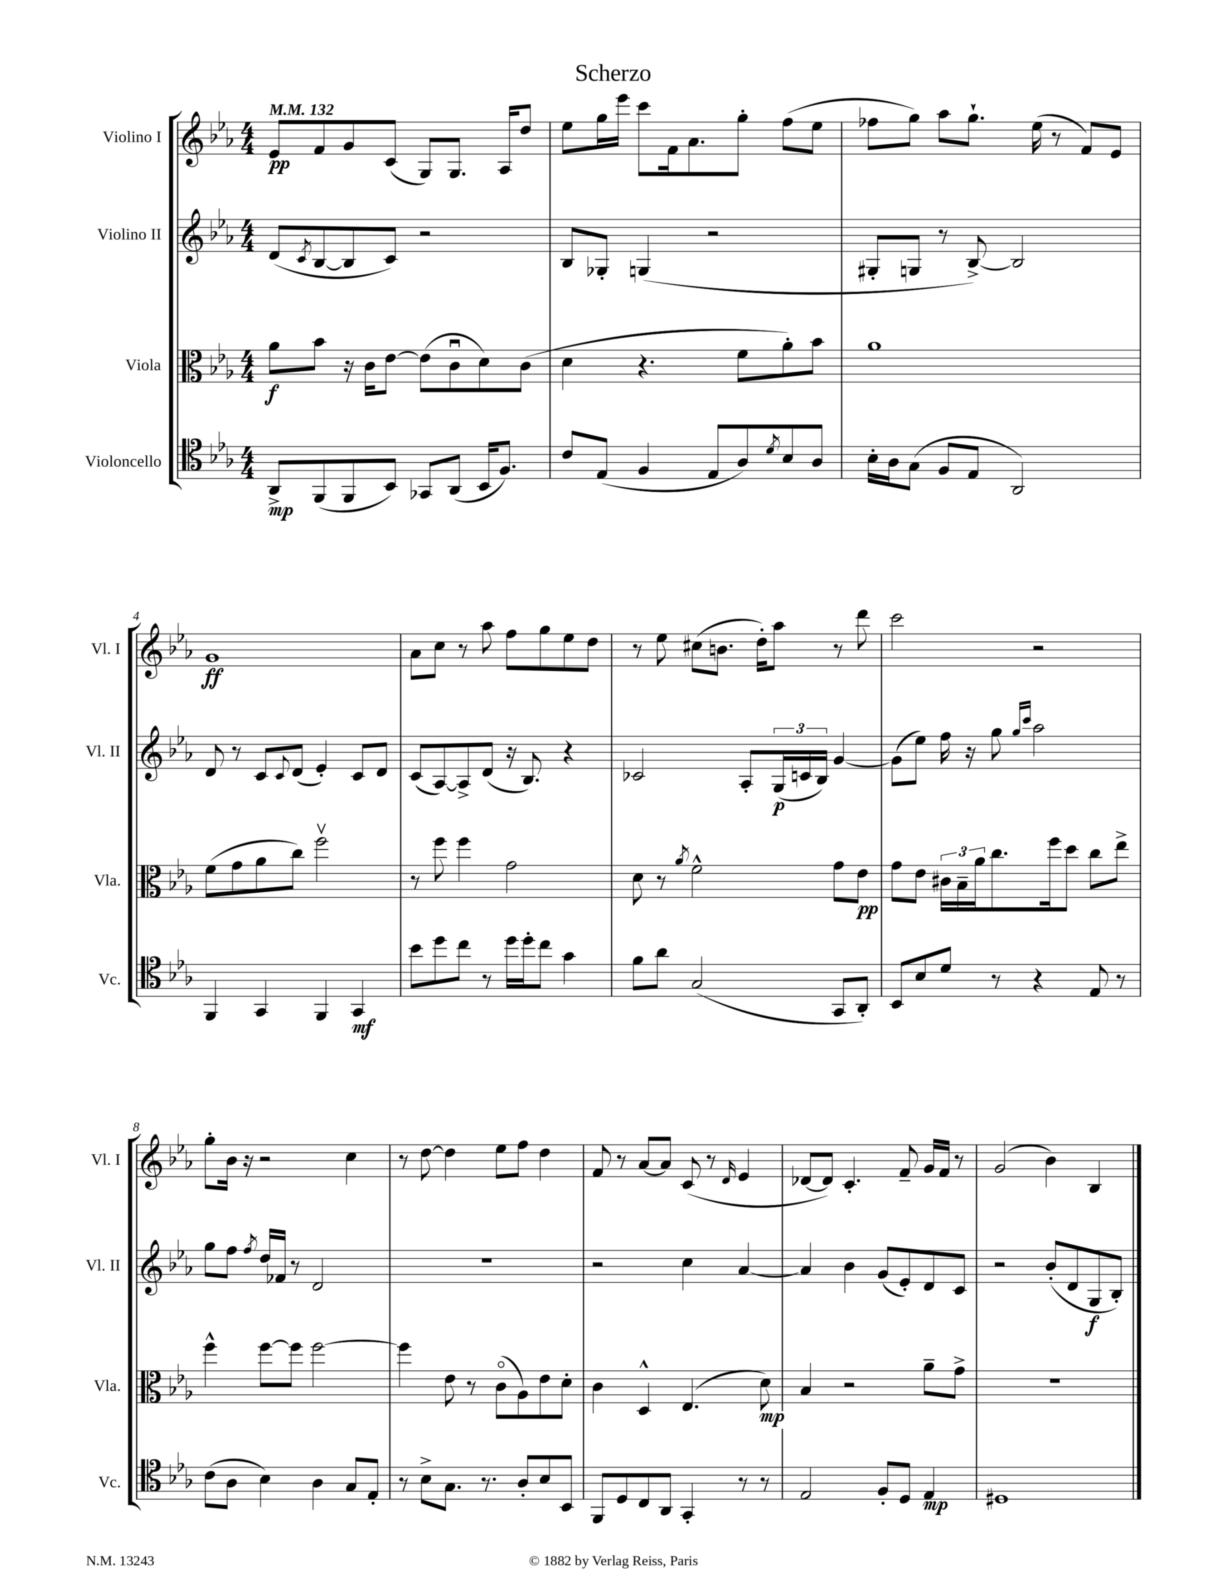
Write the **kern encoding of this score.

**kern	**dynam	**kern	**dynam	**kern	**dynam	**kern	**dynam
*part4	*part4	*part3	*part3	*part2	*part2	*part1	*part1
*staff4	*staff4	*staff3	*staff3	*staff2	*staff2	*staff1	*staff1
*I"Violoncello	*	*I"Viola	*	*I"Violino II	*	*I"Violino I	*
*I'Vc.	*	*I'Vla.	*	*I'Vl. II	*	*I'Vl. I	*
*clefC4	*	*clefC3	*	*clefG2	*	*clefG2	*
*k[b-e-a-]	*	*k[b-e-a-]	*	*k[b-e-a-]	*	*k[b-e-a-]	*
*M4/4	*	*M4/4	*	*M4/4	*	*M4/4	*
*MM132	*	*MM132	*	*MM132	*	*MM132	*
=1	=1	=1	=1	=1	=1	=1	=1
8AA-^/L	mp	8a-\L	f	(8d/L	.	8e-/L	pp
.	.	.	.	8qc/	.	.	.
(8FF/	.	8b-\J	.	[8B-/	.	8f/	.
8FF/	.	16r	.	8B-/]	.	8g/	.
.	.	16c\KL	.	.	.	.	.
8BB-/J)	.	[8e-\J	.	8c/J)	.	(8c/J	.
8GG-X/L	.	(8e-\L]	.	2r	.	8G/L)	.
(8AA-/J	.	8cu\	.	.	.	8.G/J	.
16BB-/KL	.	8d\)	.	.	.	.	.
8.F/J)	.	.	.	.	.	16A-/KL	.
.	.	(8c\J	.	.	.	8dd/J	.
=2	=2	=2	=2	=2	=2	=2	=2
8c/L	.	4d\	.	8B-/L	.	8ee-\L	.
(8E-/J	.	.	.	8G-X'/J	.	16gg\L	.
.	.	.	.	.	.	16eee-\JJ	.
4F/	.	4.r	.	(4Gn/	.	8ccc\L	.
.	.	.	.	.	.	16f\k	.
.	.	.	.	.	.	8.a-\	.
8E-/L	.	.	.	2r	.	.	.
8A-/)	.	8f\L	.	.	.	8gg'\J	.
8qd/	.	.	.	.	.	.	.
8B-/	.	8a-'\)	.	.	.	(8ff\L	.
8A-/J	.	8b-\J	.	.	.	8ee-\J	.
=3	=3	=3	=3	=3	=3	=3	=3
16B-'\LL	.	1a-	.	8G#X'/L	.	8ff-X\L	.
16A-\J	.	.	.	.	.	.	.
(8G\J	.	.	.	8Gn/J	.	8gg\J)	.
8F/L	.	.	.	8r	.	8aa-\L	.
8E-/J	.	.	.	[8B-^/)	.	8.gg`\J	.
2AA-/)	.	.	.	2B-/]	.	.	.
.	.	.	.	.	.	(16ee-\	.
.	.	.	.	.	.	8r	.
.	.	.	.	.	.	8f/L)	.
.	.	.	.	.	.	8e-/J	.
!!LO:LB:g=z
=4	=4	=4	=4	=4	=4	=4	=4
4FF/	.	(8f\L	.	8d/	.	1g	ff
.	.	8g\	.	8r	.	.	.
4GG/	.	8a-\	.	8c/L	.	.	.
.	.	.	.	8qqc/	.	.	.
.	.	8cc\J)	.	(8d/J	.	.	.
4FF/	.	2ffv\	.	4e-'/)	.	.	.
4GG/	mf	.	.	8c/L	.	.	.
.	.	.	.	8d/J	.	.	.
=5	=5	=5	=5	=5	=5	=5	=5
8b-\L	.	8r	.	(8c/L	.	8a-\L	.
8dd\	.	8ff\	.	[8A-/)	.	8cc\J	.
8cc\J	.	4ff\	.	8A-^/]	.	8r	.
8r	.	.	.	(8d/J	.	8aa-\	.
16dd\LL	.	2g\	.	16r	.	8ff\L	.
16dd'\J	.	.	.	8.B-/)	.	.	.
8cc\J	.	.	.	.	.	8gg\	.
4g\	.	.	.	4r	.	8ee-\	.
.	.	.	.	.	.	8dd\J	.
=6	=6	=6	=6	=6	=6	=6	=6
8f\L	.	8d\	.	2c-X/	.	8r	.
8a-\J	.	8r	.	.	.	8ee-\	.
.	.	8qa-/	.	.	.	.	.
(2G/	.	2f^^\	.	.	.	(8cc#X\L	.
.	.	.	.	.	.	8.bn\J	.
.	.	.	.	8A-'/L	.	.	.
.	.	.	.	.	.	16dd'\KL)	.
.	.	.	.	(24G/L	p	8aa-\J	.
.	.	.	.	24cn/	.	.	.
.	.	.	.	24B-/JJ)	.	.	.
8GG/L	.	8g\L	.	[4g/	.	8r	.
8AA-'/J)	.	8e-\J	pp	.	.	8ddd\	.
=7	=7	=7	=7	=7	=7	=7	=7
8BB-/L	.	8g\L	.	(8g\L]	.	2ccc\	.
8B-/	.	8e-\J	.	8ee-\J)	.	.	.
8d/J	.	24c#X\LL	.	16ff\	.	.	.
.	.	24B-~\	.	.	.	.	.
.	.	.	.	16r	.	.	.
.	.	24a-\J	.	.	.	.	.
8r	.	8.cc\	.	8gg\	.	.	.
.	.	.	.	16qqgg/LL	.	.	.
.	.	.	.	16qqccc/JJ	.	.	.
4r	.	.	.	2aa-\	.	2r	.
.	.	16ff\k	.	.	.	.	.
.	.	8dd\J	.	.	.	.	.
8E-/	.	8cc\L	.	.	.	.	.
8r	.	8ee-^\J	.	.	.	.	.
!!LO:LB:g=z
=8	=8	=8	=8	=8	=8	=8	=8
(8c\L	.	4ff^^\	.	8gg\L	.	8gg'\L	.
8A-\J	.	.	.	8ff\J	.	16b-\Jk	.
.	.	.	.	.	.	16r	.
.	.	.	.	8qff/	.	.	.
4B-\)	.	[8ff\L	.	16dd/LL	.	2r	.
.	.	.	.	16f-X/JJ	.	.	.
.	.	8ff\J]	.	8r	.	.	.
4A-\	.	[2ff\	.	2d/	.	.	.
8G/L	.	.	.	.	.	4cc\	.
8E-'/J	.	.	.	.	.	.	.
=9	=9	=9	=9	=9	=9	=9	=9
8r	.	4ff\]	.	1r	.	8r	.
8B-^\L	.	.	.	.	.	[8dd\	.
8.G\J	.	8e-\	.	.	.	4dd\]	.
.	.	8r	.	.	.	.	.
8.r	.	.	.	.	.	.	.
.	.	(8c\L	.	.	.	8ee-\L	.
8A-'/L	.	8A-\)	.	.	.	8ff\J	.
8B-/	.	8e-\	.	.	.	4dd\	.
8BB-/J	.	8d'\J	.	.	.	.	.
=10	=10	=10	=10	=10	=10	=10	=10
8FF/L	.	4c\	.	2r	.	8f/	.
8D/	.	.	.	.	.	8r	.
8C/	.	4D^^/	.	.	.	[8a-/L	.
8AA-/J	.	.	.	.	.	8a-/J]	.
4GG'/	.	(4.E-/	.	4cc\	.	(8c/	.
.	.	.	.	.	.	8r	.
.	.	.	.	.	.	16qqd/	.
8r	.	.	.	[4a-/	.	4e-/	.
8r	.	8d\)	mp	.	.	.	.
=11	=11	=11	=11	=11	=11	=11	=11
2E-/	.	4B-/	.	4a-/]	.	[8d-X/L	.
.	.	.	.	.	.	8d-/J])	.
.	.	2r	.	4b-\	.	4.c'/	.
8F'/L	.	.	.	(8g/L	.	.	.
8D/J	.	.	.	8e-'/)	.	8f~/	.
4E-/	mp	8a-~\L	.	8d/	.	16g/LL	.
.	.	.	.	.	.	16f/JJ	.
.	.	8g^\J	.	8c/J	.	8r	.
=12	=12	=12	=12	=12	=12	=12	=12
1D#X	.	1r	.	2r	.	(2g/	.
.	.	.	.	(8b-'/L	.	4b-\)	.
.	.	.	.	8d/	.	.	.
.	.	.	.	8G/	f	4B-/	.
.	.	.	.	8B-'/J)	.	.	.
==	==	==	==	==	==	==	==
*-	*-	*-	*-	*-	*-	*-	*-
